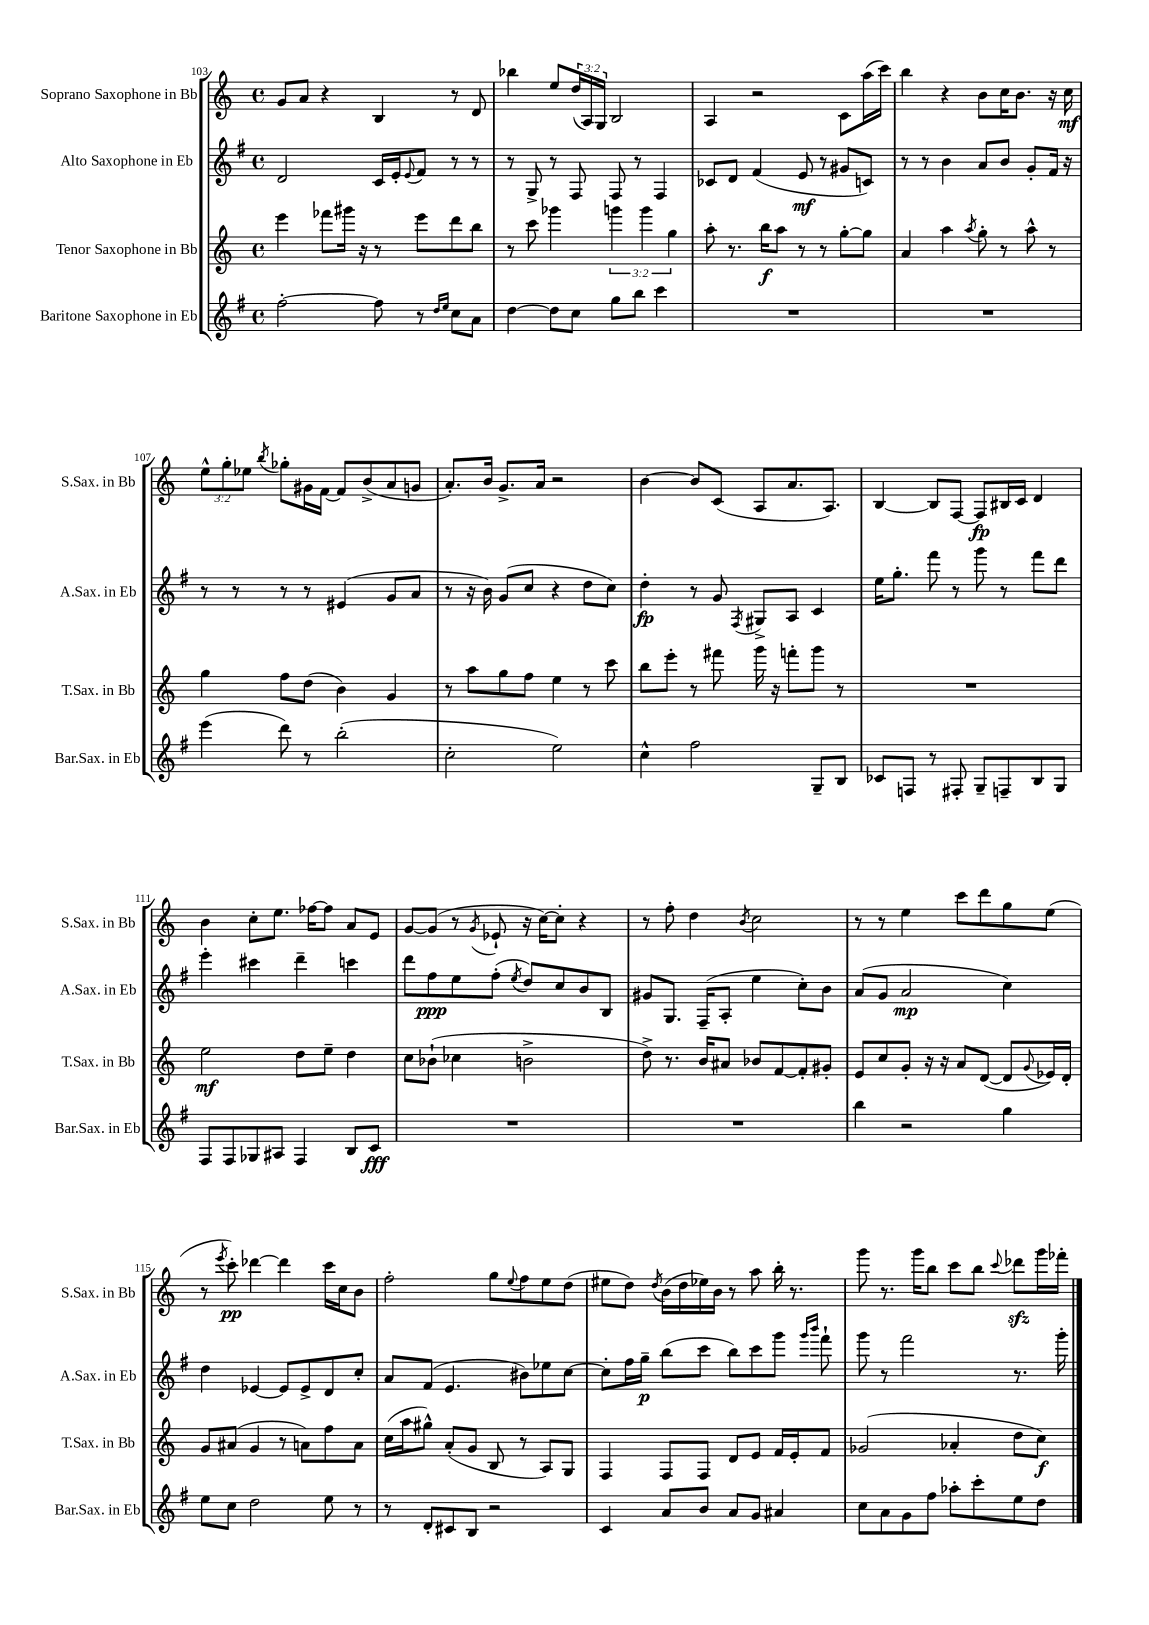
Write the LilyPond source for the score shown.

<<
\new StaffGroup <<
\new Staff = "s0" \with { instrumentName = "Soprano Saxophone in Bb" shortInstrumentName = "S.Sax. in Bb" } {
    \clef treble \key c \major \defaultTimeSignature \time 4/4 \override Staff.TupletNumber.text = #tuplet-number::calc-fraction-text
    g'8 a'8 r4 b4 r8 d'8 |
    bes''4 e''8 \tuplet 3/2 { d''16( a16) g16 } b2 |
    a4 r2 c'8 a''16( c'''16) |
    b''4 r4 b'8 c''16 b'8. r16 c''16\mf |
    \tuplet 3/2 { e''8-^ g''8-. ees''8 } \acciaccatura { b''8 } ges''8-. gis'16 f'16~ f'8 b'8->( a'8 g'8 |
    a'8.-.) b'16 g'8.-> a'16 r2 |
    b'4~ b'8 c'8( a8 a'8. a8.) |
    b4~ b8 f8~ f8\fp bis16 c'16 d'4 |
    b'4 c''8-. e''8. fes''16~ fes''8 a'8 e'8 |
    g'8~ g'8( r8 \acciaccatura { g'8 } ees'8-! r16 c''16~) c''8-. r4 |
    r8 f''8-. d''4 \acciaccatura { b'8 } c''2 |
    r8 r8 e''4 c'''8 d'''8 g''8 e''8( |
    r8 \acciaccatura { e'''8 } c'''8-.\pp) des'''4~ des'''4 c'''16 c''16 b'8 |
    f''2-. g''8 \appoggiatura { e''8 } f''8 e''8 d''8( |
    eis''8 d''8) \acciaccatura { d''8 } b'16( d''16 ees''16) b'16 r8 a''8 b''16-. r8. |
    g'''8 r8. g'''16 b''8 c'''8 b''8 \appoggiatura { c'''8 } des'''8\sfz g'''16 fes'''16-. \bar "|." |
}
\new Staff = "s1" \with { instrumentName = "Alto Saxophone in Eb" shortInstrumentName = "A.Sax. in Eb" } {
    \clef treble \key g \major \defaultTimeSignature \time 4/4
    d'2 c'16 e'16-. \appoggiatura { e'8 } fis'8 r8 r8 |
    r8 g8-> r8 fis8 fis8 r8 fis4 |
    ces'8 d'8 fis'4( e'8\mf r8 gis'8 c'8) |
    r8 r8 b'4 a'8 b'8 g'8-. fis'16 r16 |
    r8 r8 r8 r8 eis'4( g'8 a'8 |
    r8 r16 b'16) g'8( c''8 r4 d''8 c''8) |
    d''4-.\fp r8 g'8 \acciaccatura { fis8 } gis8-> a8 c'4 |
    e''16 g''8.-. fis'''8 r8 g'''8 r8 fis'''8 d'''8 |
    e'''4-. cis'''4 d'''4-- c'''4 |
    d'''8 fis''8\ppp e''8 fis''8-.( \acciaccatura { e''8 } d''8) c''8 b'8 b8 |
    gis'8 g8. fis16--( a8-. e''4 c''8-.) b'8 |
    a'8( g'8 a'2\mp c''4) |
    d''4 ees'4~ ees'8 ees'8-> d'8 c''8-. |
    a'8 fis'8( e'4. bis'8) ees''8 c''8~ |
    c''8-. fis''16 g''16--\p b''8( c'''8 b''8) c'''8 g'''8 \grace { g'''16 b'''16 } fis'''8-! |
    g'''8 r8 fis'''2 r8. g'''16-. \bar "|." |
}
\new Staff = "s2" \with { instrumentName = "Tenor Saxophone in Bb" shortInstrumentName = "T.Sax. in Bb" } {
    \clef treble \key c \major \defaultTimeSignature \time 4/4 \override Staff.TupletNumber.text = #tuplet-number::calc-fraction-text
    e'''4 fes'''8 gis'''16 r16 r8 e'''8 d'''8 b''8 |
    r8 c'''8 ges'''4 \tuplet 3/2 { g'''4 g'''4 g''4 } |
    a''8-. r8. b''16\f a''8 r8 r8 g''8~-. g''8 |
    a'4 a''4 \acciaccatura { a''8 } g''8-. r8 a''8-^ r8 |
    g''4 f''8 d''8( b'4) g'4 |
    r8 a''8 g''8 f''8 e''4 r8 c'''8 |
    b''8 e'''8-. r8 fis'''8 g'''16 r16 f'''8-. g'''8 r8 |
    R1 |
    e''2\mf d''8 e''8-- d''4 |
    c''8 bes'8-!( ces''4 b'2-> |
    d''8->) r8. b'16 ais'8 bes'8 f'8~ f'8-. gis'8-. |
    e'8 c''8 g'8-. r16 r16 a'8 d'8~( d'8 \appoggiatura { g'8 } ees'16) d'16-. |
    g'8 ais'8( g'4 r8 a'8) f''8 a'8 |
    c''16( a''16 gis''8-^) a'8-.( g'8 b8 r8 a8) g8 |
    f4 f8 f8 d'8 e'8 f'16 e'16-. f'8 |
    ges'2( aes'4-. d''8 c''8\f) \bar "|." |
}
\new Staff = "s3" \with { instrumentName = "Baritone Saxophone in Eb" shortInstrumentName = "Bar.Sax. in Eb" } {
    \clef treble \key g \major \defaultTimeSignature \time 4/4
    fis''2~-. fis''8 r8 \grace { d''16 e''16 } c''8 a'8 |
    d''4~ d''8 c''8 g''8 b''8 c'''4 |
    R1 |
    R1 |
    e'''4( d'''8) r8 b''2-.( |
    c''2-. e''2) |
    c''4-^ fis''2 g8-- b8 |
    ces'8 f8 r8 fis8-. g8-- f8-- b8 g8 |
    fis8 fis8 ges8 ais8 fis4 b8 c'8\fff |
    R1 |
    R1 |
    b''4 r2 g''4 |
    e''8 c''8 d''2 e''8 r8 |
    r8 d'8-. cis'8 b8 r2 |
    c'4 a'8 b'8 a'8 g'8 ais'4 |
    c''8 a'8 g'8 fis''8 aes''8-. c'''8-. e''8 d''8 \bar "|." |
}
>>
>>
\layout { \context { \Score currentBarNumber = #103 } }
